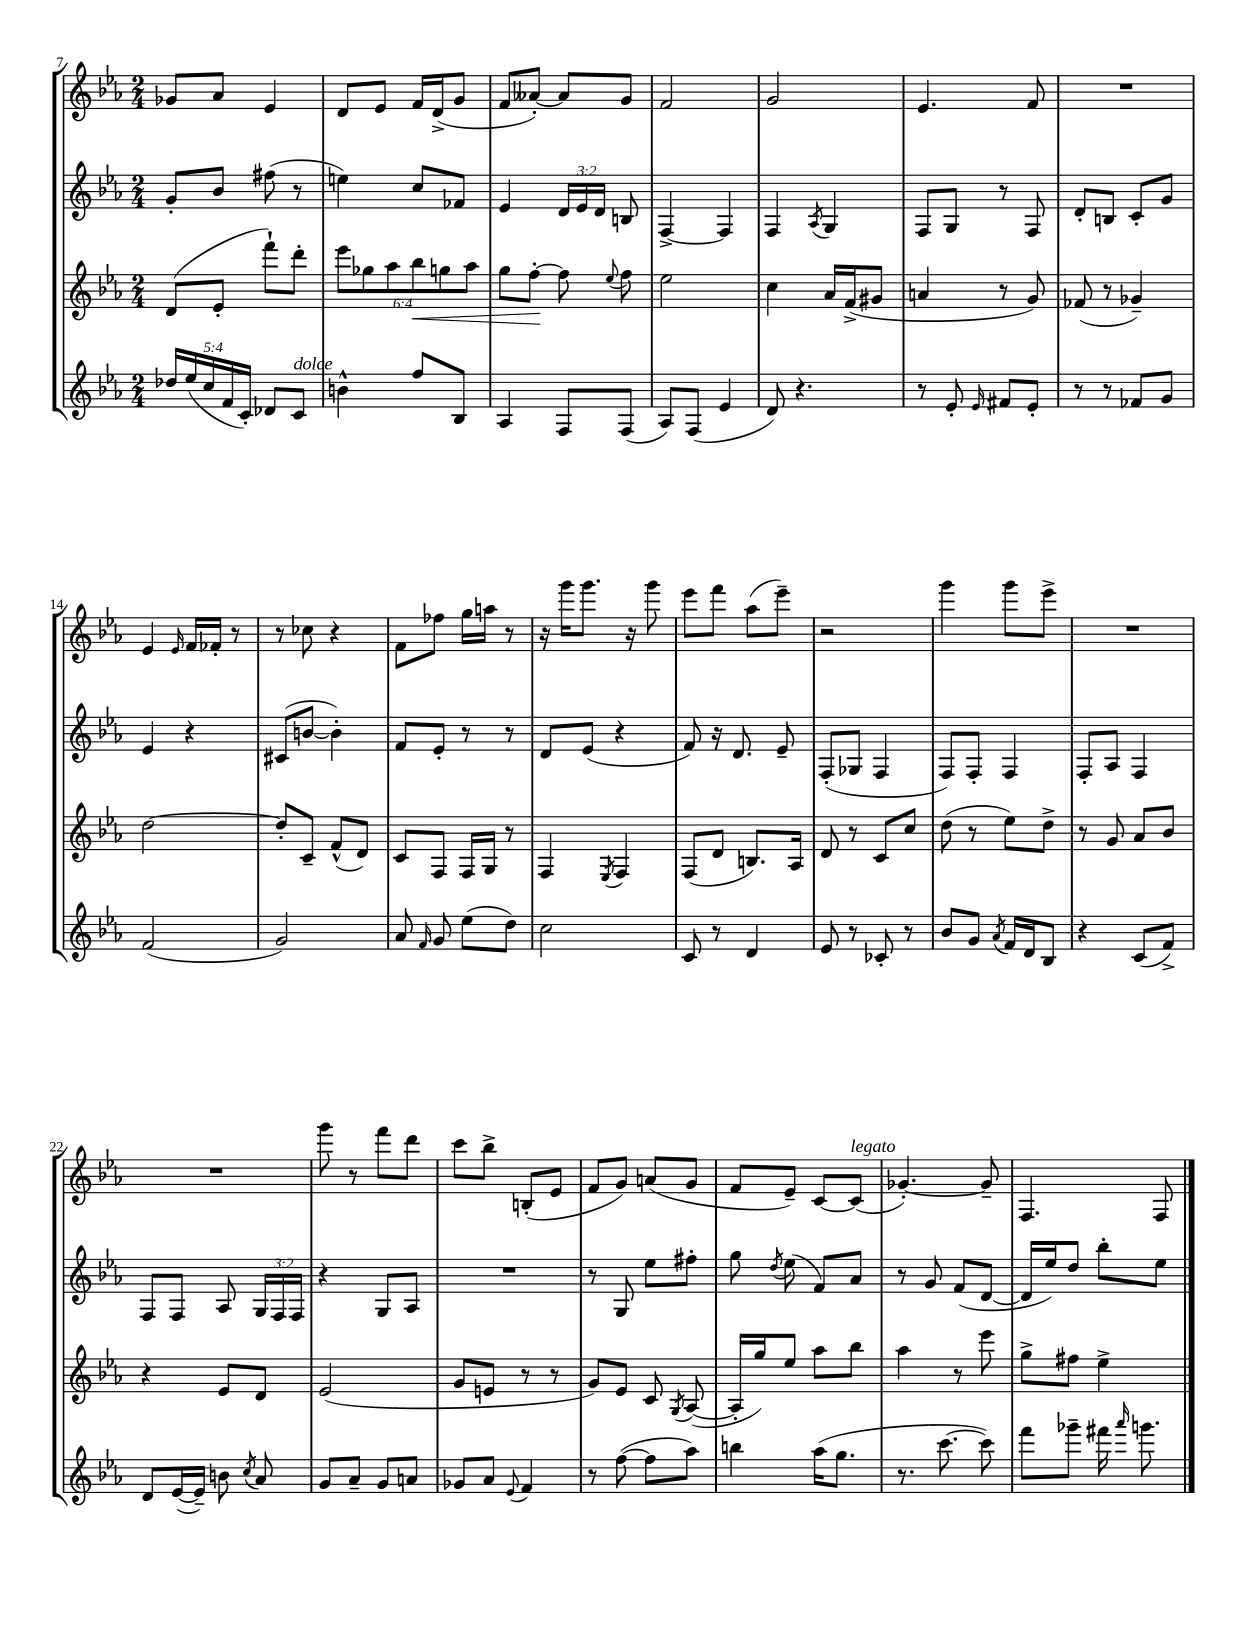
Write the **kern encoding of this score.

**kern	**kern	**dynam	**kern	**kern
*part4	*part3	*part3	*part2	*part1
*staff4	*staff3	*staff3	*staff2	*staff1
*clefG2	*clefG2	*	*clefG2	*clefG2
*k[b-e-a-]	*k[b-e-a-]	*	*k[b-e-a-]	*k[b-e-a-]
*M2/4	*M2/4	*	*M2/4	*M2/4
=7	=7	=7	=7	=7
20dd-X/LL	(8d/L	.	8g'/L	8g-X/L
(20ee-/	.	.	.	.
20cc/	.	.	.	.
.	8e-'/J	.	8b-/J	8a-/J
20f/	.	.	.	.
20c'/JJ)	.	.	.	.
8d-X/L	8fff`\L)	.	(8ff#X\	4e-/
!LO:TX:a:i:t=dolce	!	!	!	!
8c/J	8ddd'\J	.	8r	.
=8	=8	=8	=8	=8
4bn^^\	12eee-\L	.	4een\)	8d/L
.	12gg-X\	.	.	.
.	.	.	.	8e-/J
.	12aa-\	.	.	.
!	!	!LO:HP:b	!	!
8ff/L	12bb-\	<	8cc/L	16f/LL
.	.	.	.	(16d^/J
.	12ggn\	.	.	.
8B-/J	.	.	8f-X/J	8g/J
.	12aa-\J	.	.	.
=9	=9	=9	=9	=9
4A-/	8gg\L	.	4e-/	8f/L
.	[8ff'\J	.	.	[8a--X'/J)
8F/L	8ff\]	[	24d/LL	8a--/L]
.	.	.	24e-/	.
.	.	.	24d/JJ	.
.	8qqee-/	.	.	.
(8F/J	8ff\	.	8Bn/	8g/J
=10	=10	=10	=10	=10
8A-/L)	2ee-\	.	[4F^/	2f/
(8F/J	.	.	.	.
4e-/	.	.	4F/]	.
=11	=11	=11	=11	=11
8d/)	4cc\	.	4F/	2g/
4.r	.	.	.	.
.	.	.	8qA-/	.
.	16a-/LL	.	4G/	.
.	(16f^/J	.	.	.
.	8g#X/J	.	.	.
=12	=12	=12	=12	=12
8r	4an/	.	8F/L	4.e-/
8e-'/	.	.	8G/J	.
16qqe-/	.	.	.	.
8f#X/L	8r	.	8r	.
8e-'/J	8g/)	.	8F/	8f/
=13	=13	=13	=13	=13
8r	(8f-X/	.	8d'/L	2r
8r	8r	.	8Bn/J	.
8f-X/L	4g-X~/)	.	8c'/L	.
8g/J	.	.	8g/J	.
!!LO:LB:g=z
=14	=14	=14	=14	=14
(2f/	[2dd\	.	4e-/	4e-/
.	.	.	.	16qqe-/
.	.	.	4r	16f/LL
.	.	.	.	16f-X'/JJ
.	.	.	.	8r
=15	=15	=15	=15	=15
2g/)	8dd'/L]	.	(8c#X/L	8r
.	8c~/J	.	[8bn/J	8cc-X\
.	(8f^^/L	.	4b'\])	4r
.	8d/J)	.	.	.
=16	=16	=16	=16	=16
8a-/	8c/L	.	8f/L	8f\L
16qqf/	.	.	.	.
8g/	8F/J	.	8e-'/J	8ff-X\J
(8ee-\L	16F/LL	.	8r	16gg\LL
.	16G/JJ	.	.	16aan\JJ
8dd\J)	8r	.	8r	8r
=17	=17	=17	=17	=17
2cc\	4F/	.	8d/L	16r
.	.	.	.	16ggg\KL
.	.	.	(8e-/J	8.ggg\J
.	8qE-/	.	.	.
.	4F/	.	4r	.
.	.	.	.	16r
.	.	.	.	8ggg\
=18	=18	=18	=18	=18
8c/	(8F/L	.	8f/)	8eee-\L
8r	8d/J	.	16r	8fff\J
.	.	.	8.d/	.
4d/	8.Bn/L)	.	.	(8aa-\L
.	.	.	8e-~/	8eee-~\J)
.	16A-/Jk	.	.	.
=19	=19	=19	=19	=19
8e-/	8d/	.	(8F'/L	2r
8r	8r	.	8G-X/J	.
8c-X'/	8c/L	.	4F/	.
8r	8cc/J	.	.	.
=20	=20	=20	=20	=20
8b-/L	(8dd\	.	8F/L)	4ggg\
8g/J	8r	.	8F'/J	.
8qa-/	.	.	.	.
16f/LL	8ee-\L)	.	4F/	8ggg\L
16d/J	.	.	.	.
8B-/J	8dd^\J	.	.	8eee-^\J
=21	=21	=21	=21	=21
4r	8r	.	8F'/L	2r
.	8g/	.	8A-/J	.
(8c/L	8a-/L	.	4F/	.
8f^/J)	8b-/J	.	.	.
!!LO:LB:g=z
=22	=22	=22	=22	=22
8d/L	4r	.	8F/L	2r
([16e-/L	.	.	8F/J	.
16e-~/JJ])	.	.	.	.
8bn\	8e-/L	.	8A-/	.
8qcc/	.	.	.	.
8a-/	8d/J	.	24G/LL	.
.	.	.	24F/	.
.	.	.	24F/JJ	.
=23	=23	=23	=23	=23
8g/L	(2e-/	.	4r	8ggg\
8a-~/J	.	.	.	8r
8g/L	.	.	8G/L	8fff\L
8an/J	.	.	8A-/J	8ddd\J
=24	=24	=24	=24	=24
8g-X/L	8g/L	.	2r	8ccc\L
8a-/J	8en/J	.	.	8bb-^\J
8qqe-/	.	.	.	.
4f/	8r	.	.	(8Bn'/L
.	8r	.	.	8e-/J
=25	=25	=25	=25	=25
8r	8g/L)	.	8r	8f/L
([8ff\	8e-/J	.	8G/	8g/J)
8ff\L]	8c/	.	8ee-\L	(8an/L
.	8qG/	.	.	.
8aa-\J)	([8A-/	.	8ff#X'\J	8g/J
=26	=26	=26	=26	=26
4bbn\	16A-'/LL]	.	8gg\	8f/L
.	16gg/J)	.	.	.
.	.	.	8qdd/	.
.	8ee-/J	.	(8ee-\	8e-~/J)
(16aa-\KL	8aa-\L	.	8f/L)	[8c/L
8.gg\J	.	.	.	.
!	!	!	!	!LO:TX:a:i:t=legato
.	8bb-\J	.	8a-/J	(8c/J]
=27	=27	=27	=27	=27
8.r	4aa-\	.	8r	[4.g-X'/)
.	.	.	8g/	.
[8.ccc\	.	.	.	.
.	8r	.	(8f/L	.
8ccc\])	8eee-\	.	[8d/J	8g-~/]
=28	=28	=28	=28	=28
8fff\L	8gg^\L	.	16d/LL]	4.F/
.	.	.	16ee-/J)	.
8ggg-X~\J	8ff#X\J	.	8dd/J	.
16fff#X\	4ee-^\	.	8bb-'\L	.
16qqaaa-/	.	.	.	.
8.gggn\	.	.	.	.
.	.	.	8ee-\J	8F/
==	==	==	==	==
*-	*-	*-	*-	*-
